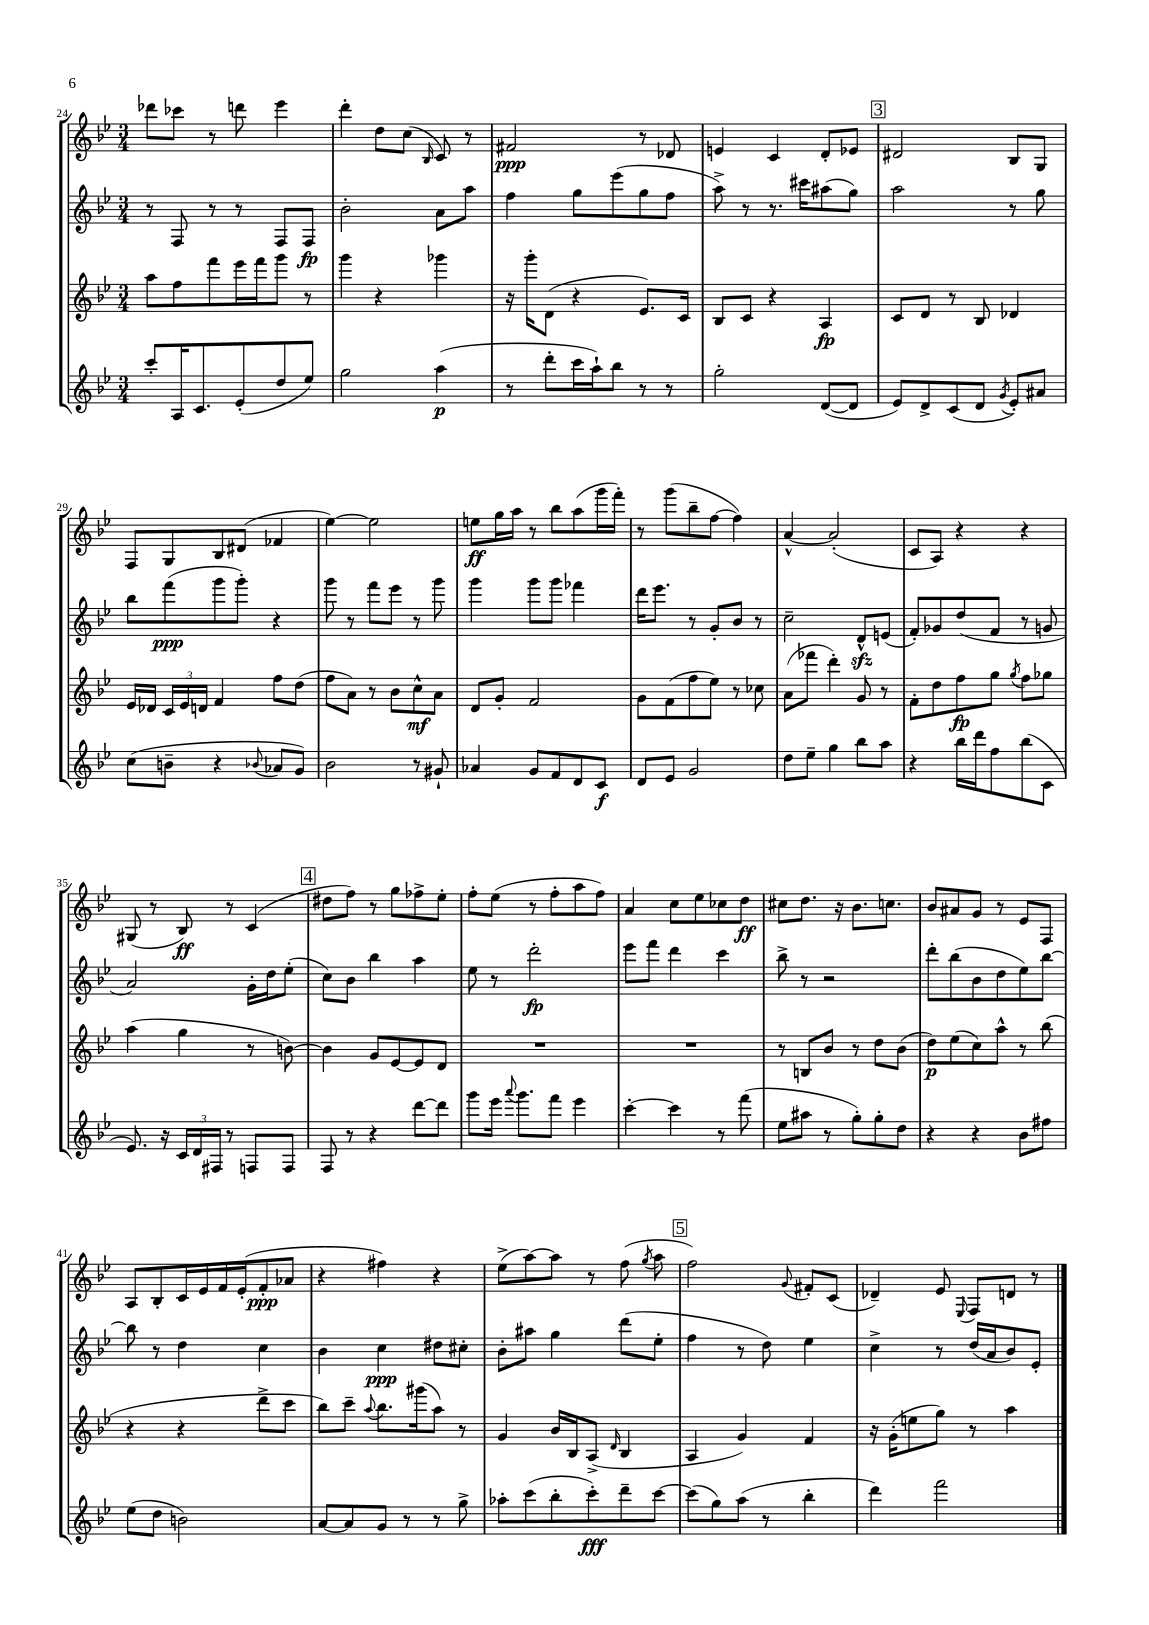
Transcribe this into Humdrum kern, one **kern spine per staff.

**kern	**kern	**kern	**kern
*staff4	*staff3	*staff2	*staff1
*clefG2	*clefG2	*clefG2	*clefG2
*k[b-e-]	*k[b-e-]	*k[b-e-]	*k[b-e-]
*M3/4	*M3/4	*M3/4	*M3/4
8ccc'	8aa	8r	8ddd-
16A	8ff	8F	8ccc-
8.c	.	.	.
.	8fff	8r	8r
(8e-'	16eee-	8r	8ddd
.	16fff	.	.
8dd	8ggg	8F	4eee-
8ee-)	8r	8F	.
=	=	=	=
2gg	4ggg	2b-'	4ddd'
.	4r	.	8dd
.	.	.	(8cc
.	.	.	16qqB-
(4aa	4ggg-	8a	8c)
.	.	8aa	8r
=	=	=	=
8r	16r	4ff	2f#
.	16ggg'	.	.
8ddd'	(8d	.	.
16ccc	4r	8gg	.
16aa`)	.	.	.
8bb-	.	(8eee-	.
8r	8.e-)	8gg	8r
8r	.	8ff	8d-
.	16c	.	.
=	=	=	=
2gg'	8B-	8aa^)	4e
.	8c	8r	.
.	4r	8.r	4c
.	.	16ccc#	.
([8d	4A	(8aa#	8d'
8d]	.	8gg)	8e-
=	=	=	=
8e-)	8c	2aa	2d#
8d^	8d	.	.
(8c	8r	.	.
8d	8B-	.	.
8qg	.	.	.
8e-')	4d-	8r	8B-
8a#	.	8gg	8G
=	=	=	=
(8cc	16e-	8bb-	8F
.	16d-	.	.
8b~	24c	(8fff	8G
.	24e-	.	.
.	24d	.	.
4r	4f	8ggg	8B-
.	.	8ggg')	(8d#
8qqb-	.	.	.
8a-	8ff	4r	4f-
8g)	(8dd	.	.
=	=	=	=
2b-	8ff	8ggg	[4ee-)
.	8a)	8r	.
.	8r	8fff	2ee-]
.	8b-	8eee-	.
8r	8cc^^	8r	.
8g#`	8a	8ggg	.
=	=	=	=
4a-	8d	4ggg	8ee
.	8g'	.	16gg
.	.	.	16aa
8g	2f	8ggg	8r
8f	.	8ggg	8bb-
8d	.	4fff-	(8aa
8c	.	.	16ggg
.	.	.	16fff')
=	=	=	=
8d	8g	16ddd	8r
.	.	8.eee-	.
8e-	(8f	.	(8ggg
2g	8ff	8r	8bb-~
.	8ee-)	8g'	[8ff
.	8r	8b-	4ff])
.	8cc-	8r	.
=	=	=	=
8dd	(8a	2cc~	[4a^^
8ee-~	8fff-	.	.
4gg	4ddd')	.	(2a']
8bb-	8g	8d^^	.
8aa	8r	(8e	.
=	=	=	=
4r	8f'	8f')	8c
.	8dd	8g-	8A)
16bb-	8ff	(8dd	4r
16ddd	.	.	.
8ff	8gg	8f	.
.	8qgg	.	.
(8bb-	8ff	8r	4r
8c	8gg-	8g	.
=	=	=	=
8.e-)	(4aa	2a)	(8G#
.	.	.	8r
16r	.	.	.
24c	4gg	.	8B-)
24d	.	.	.
24F#	.	.	.
8r	.	.	8r
8F	8r	16g'	(4c
.	.	16dd	.
8F	[8b)	(8ee-'	.
=	=	=	=
8F	4b]	8cc)	8dd#
8r	.	8b-	8ff)
4r	8g	4bb-	8r
.	[8e-	.	8gg
[8ddd	8e-]	4aa	8ff-^
8ddd]	8d	.	8ee-'
=	=	=	=
8ggg	2.r	8ee-	8ff'
16eee-	.	8r	(8ee-
8qqaaa	.	.	.
8.ggg	.	.	.
.	.	2ddd'	8r
8fff	.	.	8ff'
4eee-	.	.	8aa
.	.	.	8ff)
=	=	=	=
[4ccc'	2.r	8eee-	4a
.	.	8fff	.
4ccc]	.	4ddd	8cc
.	.	.	8ee-
8r	.	4ccc	8cc-
(8fff	.	.	8dd
=	=	=	=
8ee-	8r	8bb-^	8cc#
8aa#	8B	8r	8.dd
8r	8b-	2r	.
.	.	.	16r
8gg')	8r	.	8.b-
8gg'	8dd	.	.
.	.	.	8.cc
8dd	(8b-	.	.
=	=	=	=
4r	8dd)	8ddd'	8b-
.	(8ee-	(8bb-	8a#
4r	8cc)	8b-	8g
.	8aa^^	8dd	8r
8b-	8r	8ee-)	8e-
8ff#	(8bb-	[8bb-	8F
=	=	=	=
(8ee-	4r	8bb-]	8A
8dd	.	8r	8B-'
2b)	4r	4dd	16c
.	.	.	16e-
.	.	.	16f
.	.	.	(16e-'
.	8ddd^	4cc	8f'
.	8ccc	.	8a-
=	=	=	=
[8a	8bb-)	4b-	4r
8a]	8ccc~	.	.
.	8qqaa	.	.
8g	8.bb-	4cc	4ff#)
8r	.	.	.
.	(16ggg#	.	.
8r	8aa)	8dd#	4r
8gg^	8r	8cc#'	.
=	=	=	=
8aa-'	4g	8b-'	(8ee-^
(8ccc	.	8aa#	[8aa)
8bb-'	16b-	4gg	8aa]
.	16B-	.	.
8ccc')	(8A^	.	8r
.	16qqd	.	.
8ddd~	4B-	(8ddd	(8ff
.	.	.	8qgg
[8ccc	.	8ee-'	8aa
=	=	=	=
(8ccc]	4A	4ff	2ff)
8gg)	.	.	.
(8aa	4g)	8r	.
8r	.	8dd)	.
.	.	.	8qqg
4bb-'	4f	4ee-	8f#'
.	.	.	(8c
=	=	=	=
4ddd)	16r	4cc^	4d-~)
.	(16g'	.	.
.	8ee	.	.
2fff	8gg)	8r	8e-
.	.	.	8qqE-
.	8r	(16dd	8F
.	.	16a	.
.	4aa	8b-)	8d
.	.	8e-'	8r
==	==	==	==
*-	*-	*-	*-
